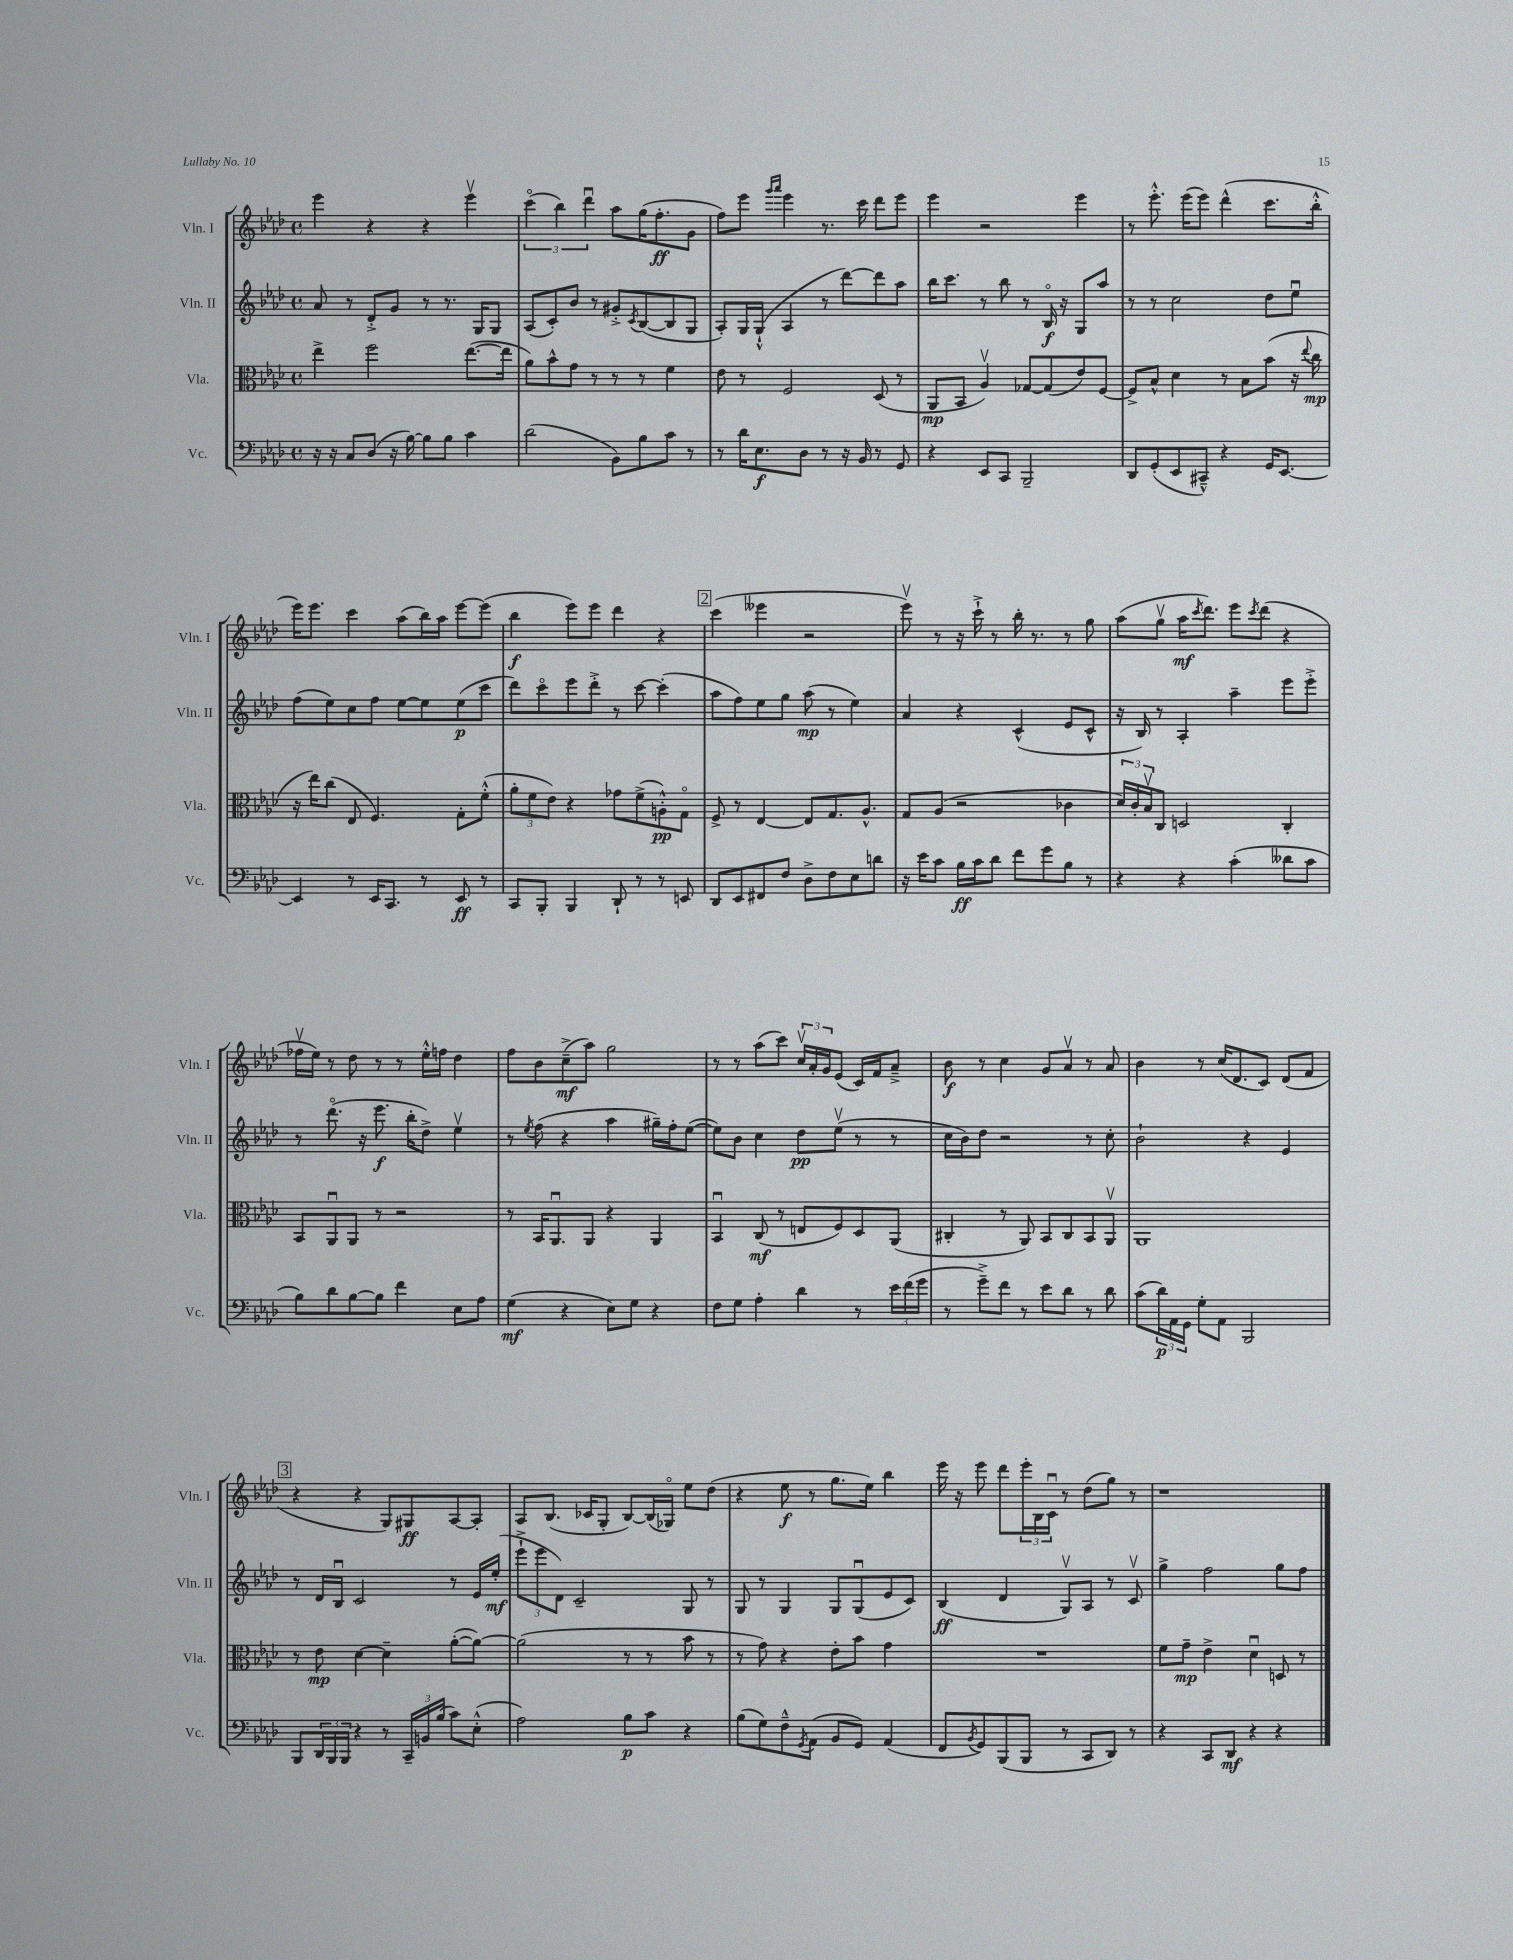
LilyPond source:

<<
\new StaffGroup <<
\new Staff = "s0" \with { instrumentName = "Vln. I" shortInstrumentName = "Vln. I" } {
    \clef treble \key aes \major \defaultTimeSignature \time 4/4
    ees'''4 r4 r4 ees'''4\upbow |
    \tuplet 3/2 { c'''4\flageolet( bes''4) des'''4\downbow } aes''8 g''16( f''8.-.\ff g'8 |
    f''8) ees'''8 \grace { g'''16 aes'''16 } ees'''4 r8. c'''16 des'''8 ees'''8 |
    ees'''4 r2 ees'''4 |
    r8 ees'''8.-.-^ ees'''16( ees'''8) des'''4-^( c'''8. bes''16-.-^ |
    ees'''16) ees'''8. c'''4 aes''8( bes''16) aes''16 ees'''8~ ees'''8( |
    bes''4\f ees'''8) ees'''8 des'''4 r4 |
    \mark \markup { \box "2" } c'''4( eeses'''4 r2 |
    ees'''8\upbow) r8 r16 c'''16-!-> r8 bes''16-. r8. r8 g''8 |
    aes''8( g''8\upbow aes''16\mf \acciaccatura { c'''8 } des'''8.) ees'''8 \acciaccatura { c'''8 } des'''8( r4 |
    fes''16\upbow ees''16) r8 des''8 r8 r8 ees''16-.-^ f''16 des''4 |
    f''8 bes'8 c''8--->\mf( aes''8) g''2 |
    r8 r8 aes''8( c'''8) \tuplet 3/2 { c''16\upbow aes'16-. g'16 } ees'8( c'16) f'16 aes'8---> |
    bes'8\f r8 c''4 g'8 aes'8\upbow r8 aes'8 |
    bes'4 r8 c''16( des'8. c'8) des'8( f'8 |
    \mark \markup { \box "3" } r4 r4 g8) gis8\ff aes8~ aes8-. |
    aes8 bes8.( ces'16 g8-. bes8~) bes16( ges16\flageolet) ees''8 des''8( |
    r4 ees''8\f r8 g''8. ees''16) bes''4 |
    ees'''16 r16 ees'''8 des'''8 \tuplet 3/2 { ees'''16-. bes16 c'16\downbow } r8 des''8( g''8) r8 |
    r1 \bar "|." |
}
\new Staff = "s1" \with { instrumentName = "Vln. II" shortInstrumentName = "Vln. II" } {
    \clef treble \key aes \major \defaultTimeSignature \time 4/4
    aes'8 r8 des'8-.-> g'8 r8 r8. g16 g8 |
    aes8( c'8-.) bes'8 r8 gis'8-.-> \acciaccatura { c'8 } bes8~( bes8 g8 |
    aes8-.) g16 g16-!-^( aes4 r8 des'''8~) des'''8 aes''8 |
    bes''16 c'''8. r8 bes''8 r8 bes16\flageolet\f r16 g8 aes''8 |
    r8 r8 c''2 des''8 ees''8\downbow |
    f''8( ees''8) c''8 f''8 ees''8~ ees''8 ees''8\p( c'''8 |
    des'''8) c'''8\flageolet ees'''8 des'''8-.-> r8 c'''8~ c'''4-.( |
    \mark \markup { \box "2" } aes''8 f''8) ees''8 g''8 aes''8\mp( r8 ees''4) |
    aes'4 r4 c'4-^( ees'8 c'8-^ |
    r16 bes16) r8 aes4-. aes''4-- ees'''8 ees'''8-.-> |
    r8 des'''8.\flageolet( r16 ees'''8.\f bes''16-. des''8->) ees''4\upbow |
    r8 \acciaccatura { ees''8 } f''8( r4 aes''4 gis''16--) f''16-. ees''8~( |
    ees''8) bes'8 c''4 des''8\pp ees''8\upbow( r8 r8 |
    c''16 bes'16) des''8 r2 r8 c''8-. |
    bes'2-! r4 ees'4 |
    \mark \markup { \box "3" } r8 des'16 bes16\downbow c'2 r8 ees'16 ees''16-.\mf( |
    \tuplet 3/2 { ees'''8-!-> ees'''8 des'8) } c'2-- g8 r8 |
    g8 r8 g4 g8 g8\downbow( ees'8 c'8) |
    bes4\ff( des'4 g8\upbow) aes8 r8 c'8\upbow |
    g''4-> f''2 g''8 f''8 \bar "|." |
}
\new Staff = "s2" \with { instrumentName = "Vla." shortInstrumentName = "Vla." } {
    \clef alto \key aes \major \defaultTimeSignature \time 4/4
    ees''4-> f''2 ees''8.~( ees''16 |
    aes'8) bes'8-^ g'8 r8 r8 r8 f'4 |
    ees'8 r8 f2 des8( r8 |
    aes,8\mp bes,8 aes4\upbow) ges8~ ges8( ees'8) f8~ |
    f8-> bes8-^ des'4 r8 bes8 bes'8( r16 \appoggiatura { ees''8 } c''16\mp |
    r16 ees''16) c''8( ees8 f4.) g8-. f'8-.-^( |
    \tuplet 3/2 { aes'8-. f'8 ees'8) } r4 ges'8 f'8->( a8-.-^\pp) g8\flageolet |
    \mark \markup { \box "2" } f8-> r8 ees4~ ees8 g8. aes8.-^ |
    g8 aes8( r2 ces'4 |
    \tuplet 3/2 { des'16) c'16-. bes16\upbow } c8 d2 c4-. |
    bes,8 aes,8\downbow aes,8 r8 r2 |
    r8 bes,16 aes,8.\downbow aes,8 r4 aes,4 |
    bes,4\downbow c8\mf( r8 e8 f8) des8 aes,8( |
    cis4-. r8 aes,8) bes,8 cis8 bes,8 aes,8\upbow |
    aes,1 |
    \mark \markup { \box "3" } r8 ees'8\mp des'4~ des'4-- aes'8~-.( aes'8~) |
    aes'2( r8 r8 bes'8 r8 |
    r8 g'8) r4 ees'8-. bes'8 g'4 |
    R1 |
    f'8 g'8--\mp ees'4-> des'4\downbow d8 r8 \bar "|." |
}
\new Staff = "s3" \with { instrumentName = "Vc." shortInstrumentName = "Vc." } {
    \clef bass \key aes \major \defaultTimeSignature \time 4/4
    r16 r16 c8 des8( r16 bes16~) bes8 bes8 c'4 |
    des'2( bes,8) bes8 c'8 r8 |
    r8 des'16 ees8.\f des8 r8 r16 bes,16 r8 g,8 |
    r4 ees,8 c,8 bes,,2-- |
    des,8 g,8-.( ees,8 cis,8---^) r4 g,16 ees,8.~ |
    ees,4 r8 ees,16 c,8. r8 ees,8\ff r8 |
    c,8 bes,,8-. bes,,4 des,8-! r8 r8 e,8 |
    \mark \markup { \box "2" } des,8 ees,8 fis,8 f8 des8-> f8 ees8 d'8 |
    r16 ees'16 c'8 bes16\ff c'16 des'8 f'8 g'8 bes8 r8 |
    r4 r4 c'4-.( deses'8 c'8 |
    bes8) des'8 bes8~ bes8 f'4 ees8 aes8 |
    g4\mf( r4 ees8) g8 r4 |
    f8 g8 aes4-. des'4 r8 \tuplet 3/2 { ees'16 f'16( g'16 } |
    r8 g'8--->) f'8 r8 ees'8 des'8 r8 des'8 |
    c'8( \tuplet 3/2 { des'16\p) aes,16 g,16 } g8-. aes,8 bes,,2 |
    \mark \markup { \box "3" } bes,,8 \tuplet 3/2 { des,16 bes,,16 bes,,16 } r4 r8 \tuplet 3/2 { c,16-- b,16 bes16( } c'8) ees8-.-^( |
    aes2) bes8\p c'8 r4 |
    bes8( g8) f8---^ \acciaccatura { g,8 } aes,8( bes,8 g,8) aes,4( |
    f,8 \acciaccatura { bes,8 } g,8) bes,,8( bes,,8 r8 c,8 des,8) r8 |
    r4 c,8 des,8\mf r4 r4 \bar "|." |
}
>>
>>
\layout { \context { \Score \remove "Bar_number_engraver" } }
